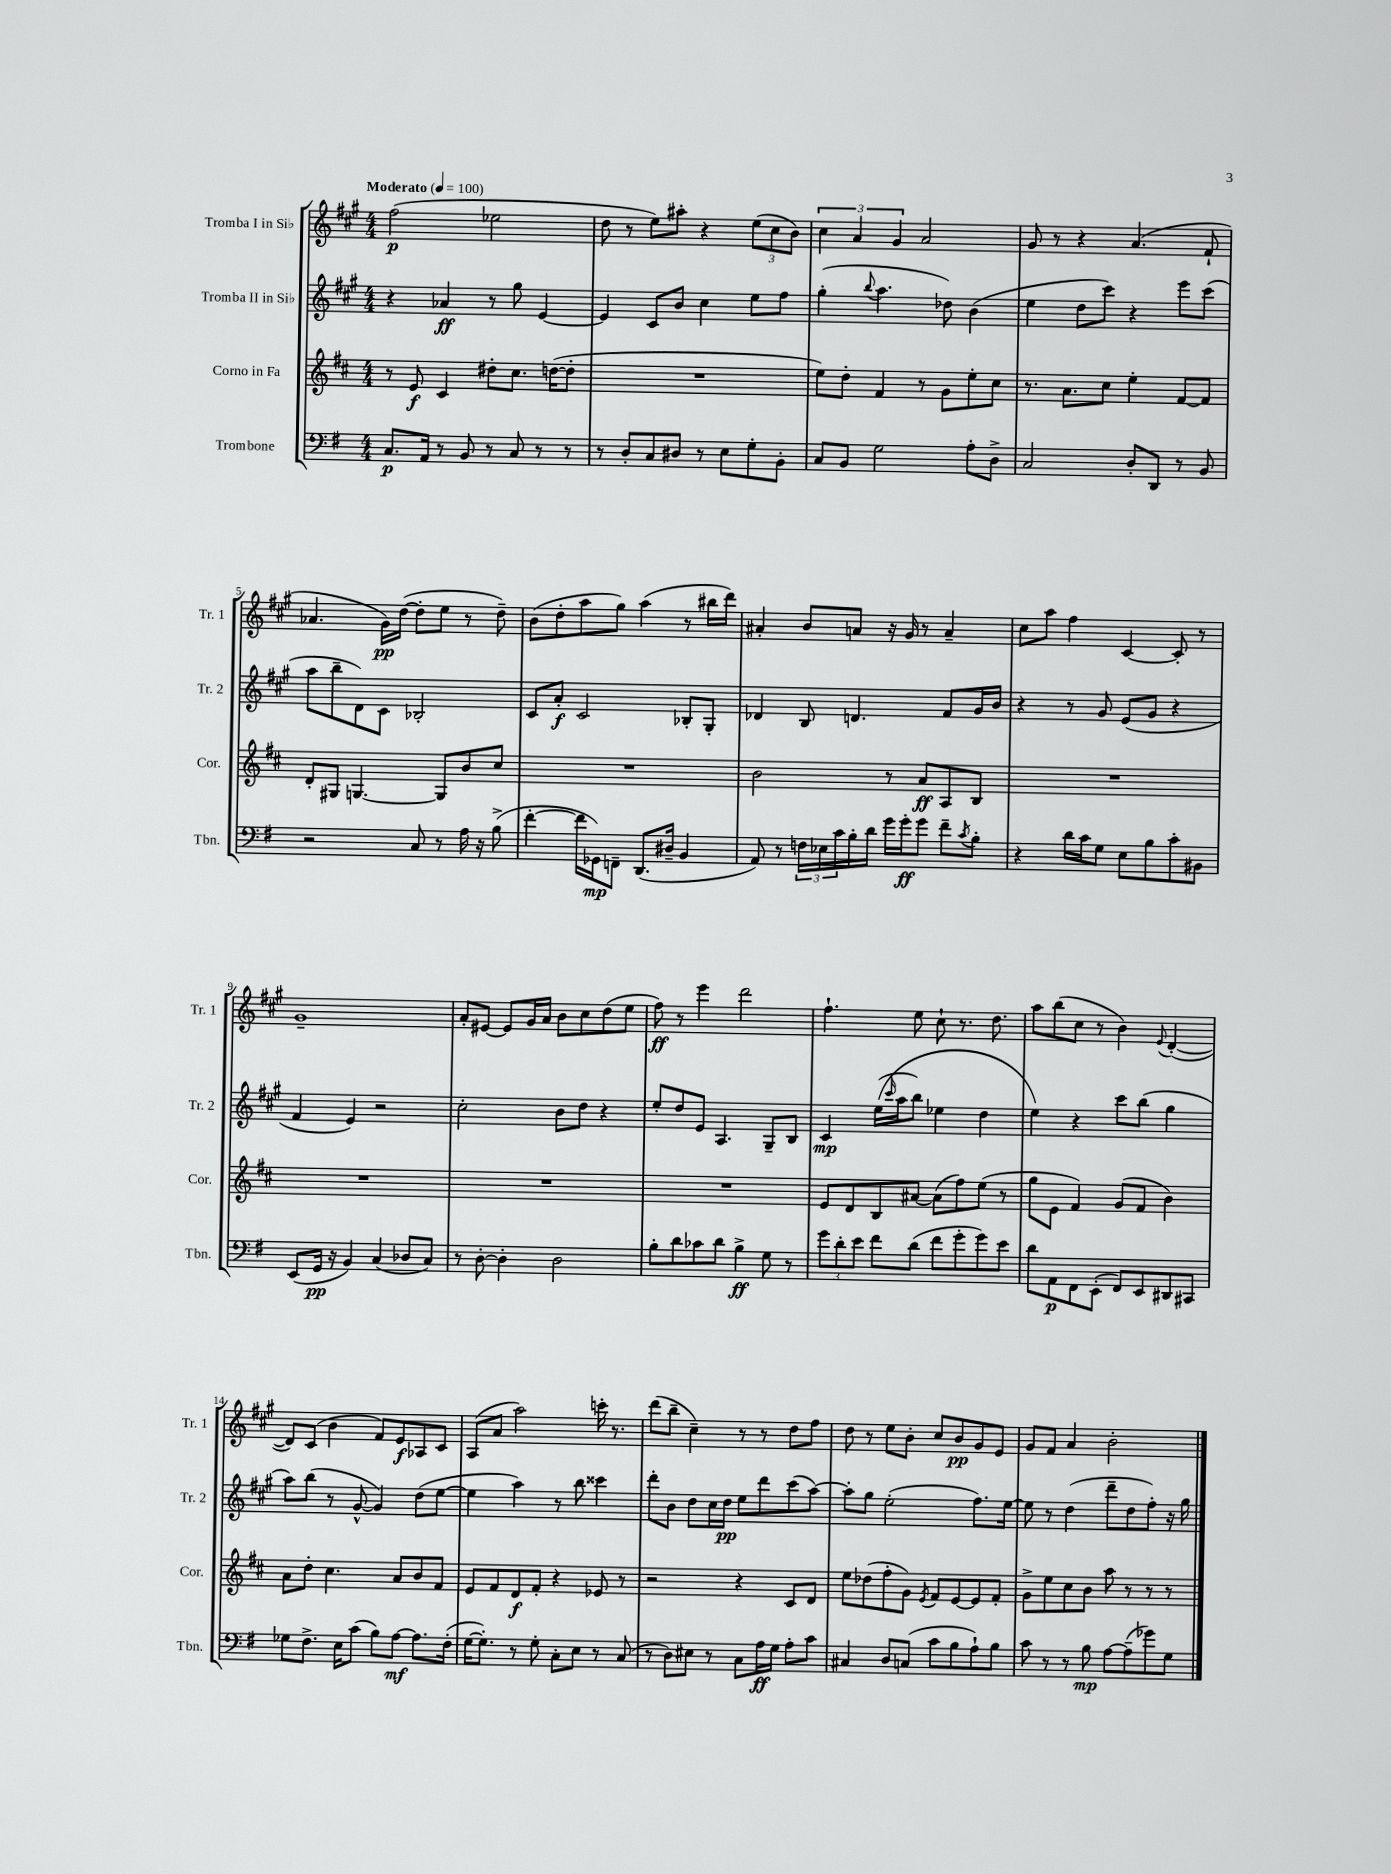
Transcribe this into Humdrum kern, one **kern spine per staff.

**kern	**kern	**kern	**kern
*staff4	*staff3	*staff2	*staff1
*clefF4	*clefG2	*clefG2	*clefG2
*k[f#]	*k[f#c#]	*k[f#c#g#]	*k[f#c#g#]
*M4/4	*M4/4	*M4/4	*M4/4
*MM100	*MM100	*MM100	*MM100
8.C	8r	4r	(2ff#
.	8e	.	.
16AA	.	.	.
8r	4c#	4a-	.
8BB	.	.	.
8r	8dd#'	8r	2ee-
8C	8.cc#	8gg#	.
8r	.	[4e	.
.	([16dd	.	.
8r	8dd']	.	.
=	=	=	=
8r	1r	4e]	8dd
8D'	.	.	8r
8C	.	8c#	8ee)
8D#	.	8b	8aa#'
8r	.	4cc#	4r
8E	.	.	.
8G'	.	8ee	(12ee
.	.	.	12cc#
8BB'	.	8ff#	.
.	.	.	12b)
=	=	=	=
8C	8ee)	(4gg#'	6cc#
8BB	8dd'	.	.
.	.	.	6a
.	.	8qqbb	.
2G	4f#	4.aa	.
.	.	.	6g#
.	8r	.	2a
.	8g	8dd-)	.
8A'	8ee'	(4b	.
8D^	8cc#	.	.
=	=	=	=
2C	8.r	4ee	8g#
.	.	.	8r
.	8.a	.	.
.	.	8dd	4r
.	8cc#	8ccc#)	.
8D'	4ee'	4r	(4.a
8DD	.	.	.
8r	[8f#	8eee	.
8BB	8f#]	(8ccc#	8f#`
=	=	=	=
2r	8d'	8aa	4.a-
.	8G#	8bb~	.
.	[4.G	8d)	.
.	.	8c#	16g#)
.	.	.	([16dd
8C	.	2B-'	8dd']
8r	8G]	.	8ee
16A	8b	.	8r
16r	.	.	.
(8B^	8cc#	.	8dd~)
=	=	=	=
[4f#'	1r	8c#	(8b
.	.	8a'	8dd'
16f#]	.	2c#	8aa
16GG-)	.	.	.
8FF~	.	.	8gg#)
(8.DD	.	.	(4aa
16D#~	.	.	.
4BB	.	8B-'	8r
.	.	8G#'	16bb#
.	.	.	16ddd)
=	=	=	=
8AA)	2b	4d-	4a#'
8r	.	.	.
24F	.	8B	8b
24E-	.	.	.
24c	.	.	.
16B'	.	4.d	8a
16d	.	.	.
16g	8r	.	16r
16g'	.	.	16g#
8g	8a	.	8r
8f#~	8A	8f#	4a~
8qc	.	.	.
8B'	8B	16g#	.
.	.	16b	.
=	=	=	=
4r	1r	4r	8cc#
.	.	.	8aa
16d	.	8r	4ff#
16c	.	.	.
8G	.	8g#	.
8E	.	(8e	[4c#
8B	.	8g#	.
8c'	.	4r	8c#']
8BB#	.	.	8r
=	=	=	=
(8EE	1r	4f#	1g#~
16GG	.	.	.
16r	.	.	.
4BB)	.	4e)	.
(4C	.	2r	.
8D-	.	.	.
8C)	.	.	.
=	=	=	=
8r	1r	2cc#'	8a'
[8D'	.	.	[8e#
4D']	.	.	8e#]
.	.	.	16g#
.	.	.	16a
2D	.	8b	8b
.	.	8dd	8cc#
.	.	4r	(8dd
.	.	.	8ee
=	=	=	=
8B'	1r	8ee'	8ff#)
8d	.	8dd	8r
8c-	.	8e	4eee
8d	.	4.A	.
4B^	.	.	2ddd
8G	.	8G#~	.
8r	.	8B	.
=	=	=	=
12g	8e	4c#	4.ff#`
12d'	.	.	.
.	8d	.	.
12e	.	.	.
8f#	8B	&((16ee	.
.	.	16qqccc#	.
.	.	16aa	.
(8d	[8a#	8bb)	8ee
8f#	(8a#]	4ee-	8cc#`
8g'	8ff#)	.	8.r
8g)	(8ee	4dd	.
.	.	.	8.dd
8e	8r	.	.
=	=	=	=
8d	8gg	4ee&)	8aa
8AA	8e	.	(8bb
8FF#	4f#)	4r	8cc#
(8EE'	.	.	8r
8FF#)	(8g	8ccc#	4b)
8EE	8f#	(8bb	.
.	.	.	8qqe
8DD#	4b)	4gg#	([4d'
8CC#	.	.	.
=	=	=	=
8G-	8a	8aa)	8d])
8.F#^	8dd'	(8bb	(8c#
.	4.cc#	8r	4b
16E	.	.	.
(8c	.	[8g#^^	.
8B)	.	4g#])	8f#)
[8A	8a	.	8e
8.A]	8b	(8dd	8A-
.	8f#	[8ee	8c#
(16F#'	.	.	.
=	=	=	=
[16G	8e	4ee]	(8A
8.G'])	.	.	.
.	8f#	.	8a
8r	8d	4aa)	2aa)
8G'	8f#'	.	.
8C'	4r	8r	.
8E	.	8bb	.
8r	8e-	4ccc##	16ccc'
.	.	.	8.r
(8C	8r	.	.
=	=	=	=
8r	2r	8ddd'	(8ddd
8D)	.	8b	8bb~
8E#	.	8dd	4cc#~)
8r	.	16cc#	.
.	.	16dd	.
8C	4r	8ee	8r
16A	.	8ddd	8r
16G	.	.	.
8A'	8c#	(8ccc#	8dd
8c	8d	[8aa)	8ff#
=	=	=	=
4C#	8ee	8aa']	8dd
.	(8dd-	8gg#	8r
8D	8ff#'	(2ee'	8ee
(8C	8g)	.	8b'
.	8qe	.	.
8c	8f#	.	8cc#
8B	[8e	.	8b
8A`)	8e]	8.ff#)	8g#
8B	8f#'	.	8e
.	.	[16ee	.
=	=	=	=
8c	8g^	8ee]	8g#
8r	8ee	8r	8f#
8r	8cc#	(4dd	4a
8B	8b	.	.
[8A	8aa	8ddd~	2b'
(8A~]	8r	8dd	.
8g-)	8r	8ff#')	.
8G	8r	16r	.
.	.	16gg#	.
==	==	==	==
*-	*-	*-	*-
